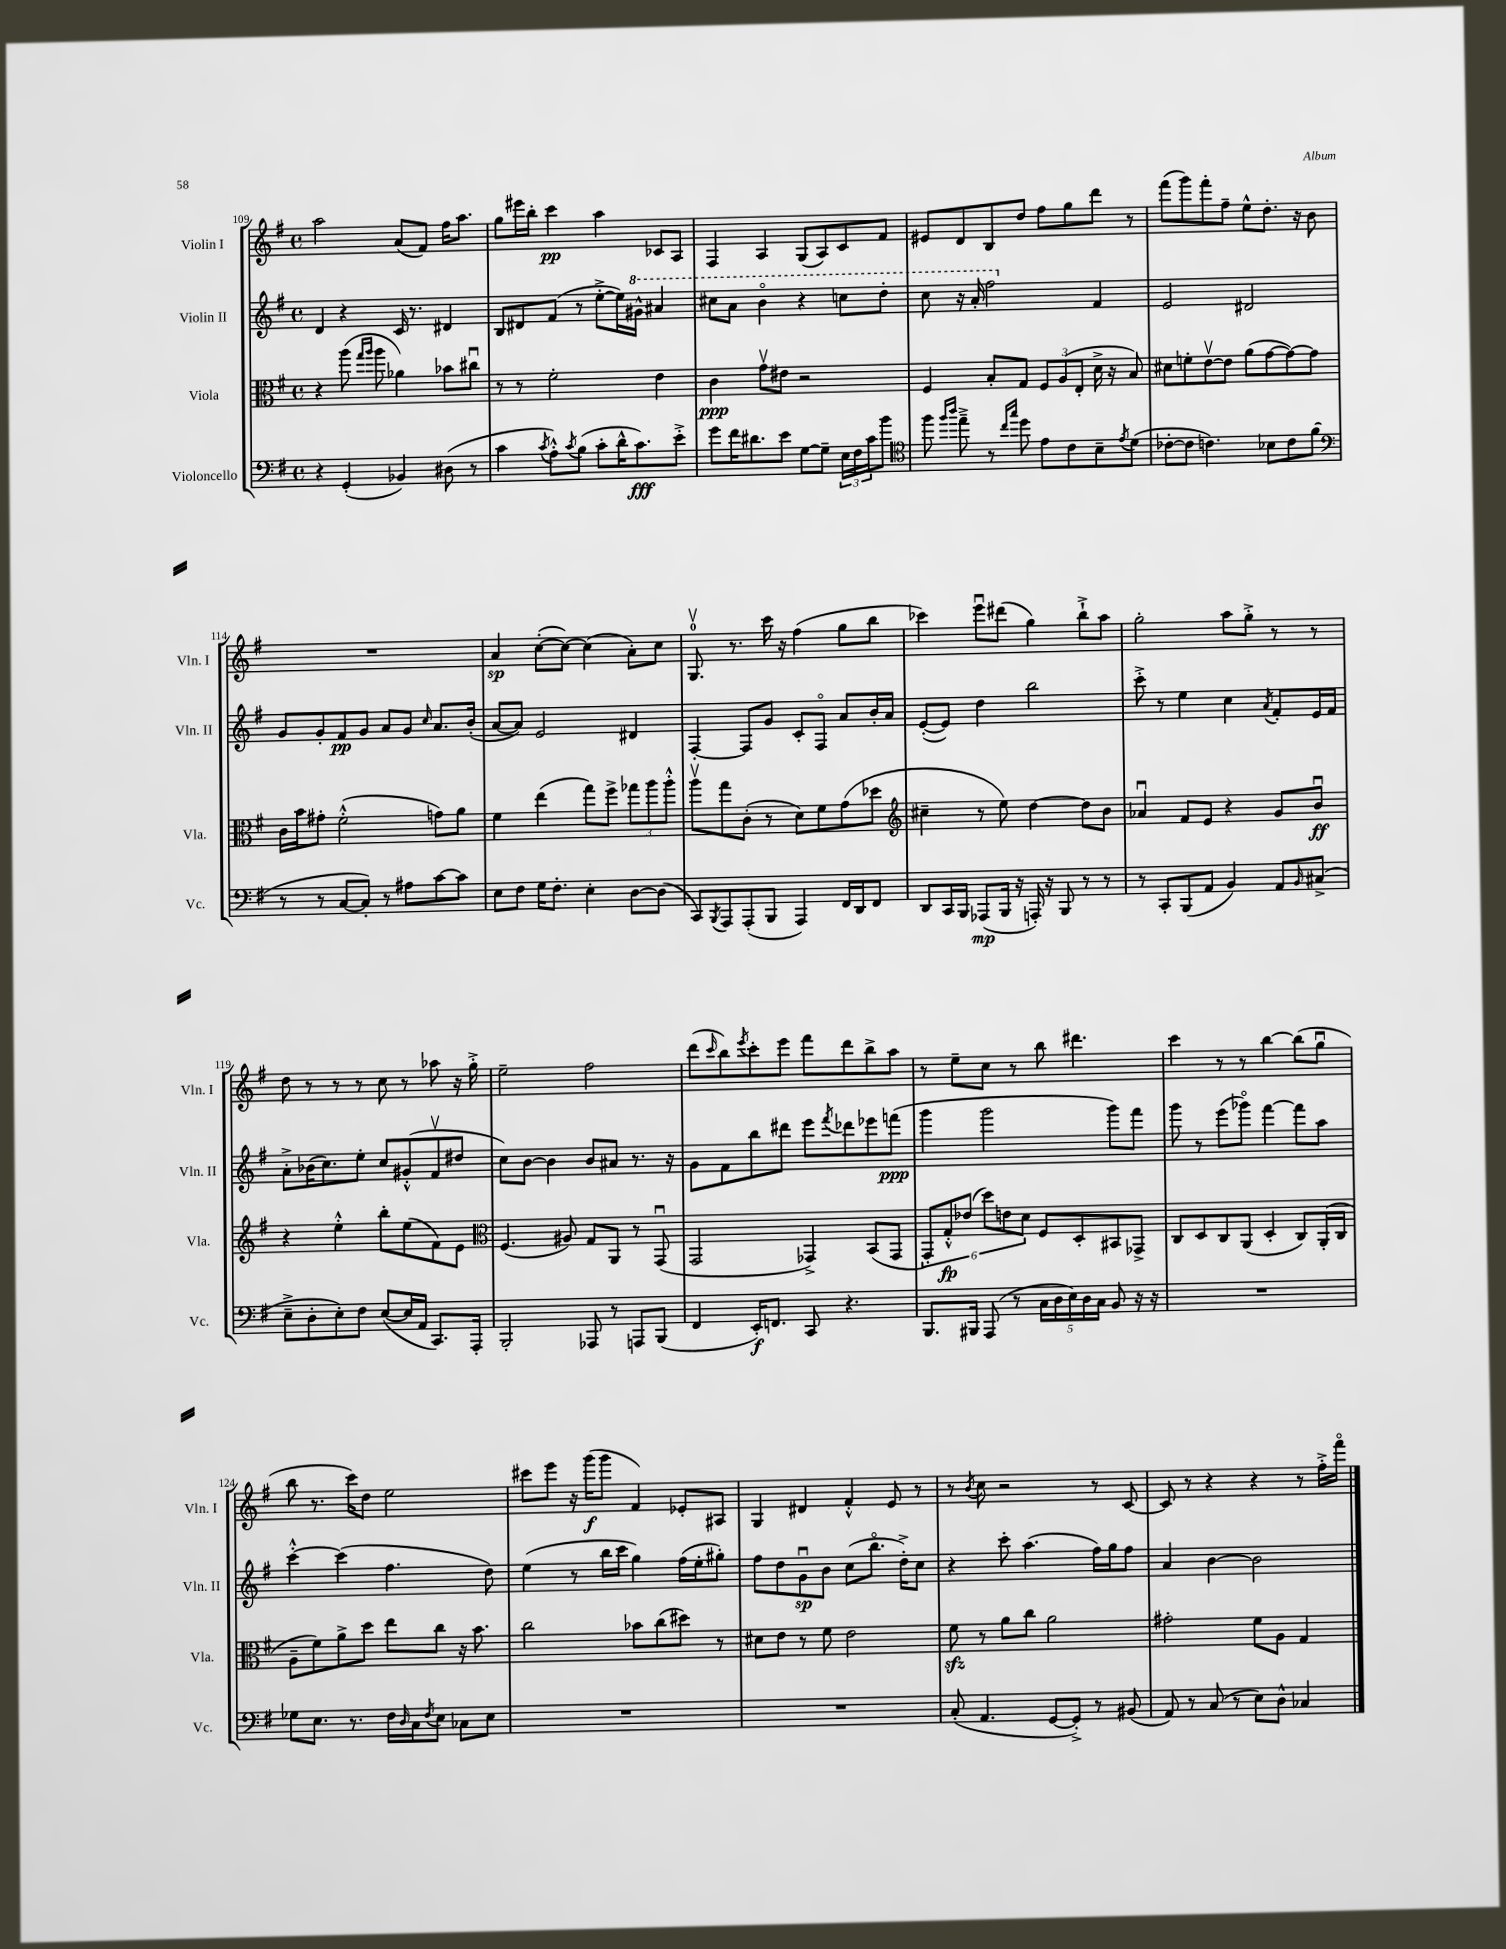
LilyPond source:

<<
\new StaffGroup <<
\new Staff = "s0" \with { instrumentName = "Violin I" shortInstrumentName = "Vln. I" } {
    \clef treble \key g \major \defaultTimeSignature \time 4/4
    a''2 a'8( fis'8) fis''16 a''8. |
    g''8 eis'''16 b''16-. c'''4\pp a''4 ces'8 a8 |
    fis4 a4 g8( a8) c'8 fis'8 |
    eis'8 d'8 b8 d''8 fis''8 g''8 d'''8 r8 |
    fis'''8( g'''8) fis'''8-. fis''8-- e''8-^ d''8.-. r16 b'8 |
    R1 |
    a'4\sp c''8~-.( c''8~) c''4( a'8-.) c''8 |
    g8.-0\upbow r8. c'''16 r16 fis''4( g''8 b''8 |
    ces'''4) e'''8\downbow dis'''8( g''4) b''8-!-> a''8 |
    g''2-. a''8 g''8-.-> r8 r8 |
    d''8 r8 r8 r8 c''8 r8 aes''8 r16 g''16-.-> |
    e''2-- fis''2 |
    d'''8( \grace { c'''16 } b''8) \acciaccatura { e'''8 } c'''8-. e'''8 fis'''8 d'''8 b''8-> a''8 |
    r8 e''8-- c''8 r8 b''8 dis'''4. |
    c'''4 r8 r8 b''4~ b''8( g''8\downbow |
    b''8 r8. c'''16) d''8 e''2 |
    cis'''8 e'''8 r16 g'''16\f( g'''8 fis'4) ees'8-. ais8 |
    g4 dis'4 fis'4-.-^ e'8 r8 |
    r8 \acciaccatura { b'8 } c''8 r2 r8 c'8~ |
    c'8 r8 r4 r4 r8 fis''16-.-> fis'''16\flageolet \bar "|." |
}
\new Staff = "s1" \with { instrumentName = "Violin II" shortInstrumentName = "Vln. II" } {
    \clef treble \key g \major \defaultTimeSignature \time 4/4
    d'4 r4 c'16 r8. dis'4 |
    b8 dis'8 fis'8( r8 e''8~-.-> e''16) \ottava #1 gis''16-^ ais''4 |
    cis'''8 a''8 b''4\flageolet r4 c'''8 d'''8-. |
    c'''8 r16 a''16-. fis'''2 \ottava #0 fis'4 |
    e'2 dis'2 |
    g'8 g'8-. fis'8\pp g'8 a'8 g'8 \grace { c''16 } a'8. b'16-.( |
    a'8~ a'8) e'2 dis'4 |
    fis4~-. fis8 g'8 c'8-. fis8\flageolet a'8 b'16-. a'16 |
    e'8~-.( e'8) d''4 b''2 |
    c'''8-.-> r8 e''4 c''4 \acciaccatura { a'8 } fis'8-. e'16 fis'16 |
    a'8-.-> bes'16( c''8.) e''8-. c''8 gis'8-.-^( fis'8\upbow dis''8 |
    c''8) b'8~ b'4 b'8 ais'8 r8. r16 |
    g'8 fis'8 b''8 dis'''8 e'''8 \acciaccatura { fis'''8 } des'''8 ees'''8 f'''8\ppp( |
    g'''4 g'''2 g'''8) fis'''8 |
    g'''8 r8 e'''8( ges'''8\flageolet) fis'''4~ fis'''8 a''8 |
    c'''4~-.-^ c'''4( fis''4. d''8) |
    e''4( r8 b''16 c'''16 g''4) fis''16( e''16-. gis''8-.) |
    fis''8 d''8 g'8\downbow\sp b'8 c''8( b''8.\flageolet d''16-.->) c''8 |
    r4 c'''8-. a''4.( fis''16) g''16 fis''8 |
    a'4 b'4~ b'2 \bar "|." |
}
\new Staff = "s2" \with { instrumentName = "Viola" shortInstrumentName = "Vla." } {
    \clef alto \key g \major \defaultTimeSignature \time 4/4
    r4 a''8( \grace { g''16 a''16 } a''8 aes'4) bes'8 cis''8\downbow |
    r8 r8 fis'2-. e'4 |
    c'4\ppp g'8\upbow eis'8 r2 |
    fis4 b8-. g8 \tuplet 3/2 { fis8 a8( e8-. } d'16-> r16 b8) |
    dis'8 f'8-. e'8~\upbow e'8 a'8( g'8~ g'8~) g'8 |
    c'16 b'16 gis'8-. fis'2-.-^( g'8) a'8 |
    fis'4 e''4( g''8) fis''8-> \tuplet 3/2 { ges''8 a''8 a''8-.-^ } |
    a''8\upbow g''8 c'8-.( r8 d'8) fis'8 g'8( des''8 |
    \clef treble cis''4-- r8 e''8) d''4~ d''8 b'8 |
    aes'4\downbow fis'8 e'8 r4 g'8 b'8\downbow\ff |
    r4 e''4-.-^ b''8-. e''8( fis'8) e'8 |
    \clef alto fis4.( ais8) g8 a,8 r8 g,8\downbow( |
    g,2 ges,4->) b,8( ges,8 |
    \tuplet 6/4 { g,8-.) g8-.-^\fp ees'8( d''8) e'8 d'8 } fis8 d8-. bis,8 ges,8-> |
    c8 d8 c8 a,8( d4-. c8) a,16-.( c16 |
    a8-- fis'8) a'8-> d''8 e''8 c''8 r16 b'8. |
    c''2 bes'8 c''8( dis''8) r8 |
    dis'8 e'8 r8 fis'8 e'2 |
    fis'8\sfz r8 a'8 c''8 a'2 |
    gis'2-. fis'8 a8 g4 \bar "|." |
}
\new Staff = "s3" \with { instrumentName = "Violoncello" shortInstrumentName = "Vc." } {
    \clef bass \key g \major \defaultTimeSignature \time 4/4
    r4 g,4-.( bes,4) dis8( r8 |
    c'4 \acciaccatura { c'8 } a8-.-^) \acciaccatura { c'8 } b8( c'8-. d'16-^ c'8.\fff) e'8-.-> |
    g'8 fis'16 dis'8. e'8 g8~ g8-- \tuplet 3/2 { e16 fis16 c'16 } b'8 |
    \clef tenor fis''8 \grace { fis''16 a''16 } e''8---> r8 \grace { c''16 g''16 } d''8 e'8 c'8 b8-- \acciaccatura { e'8 } d'8( |
    ces'8~-. ces'8 c'4.) bes8 c'8 fis'8( |
    \clef bass r8 r8 c8~ c8-.) r8 ais8 c'8~ c'8 |
    e8 fis8 g16 fis8.-. e4-. d8~ d8( |
    c,8) \acciaccatura { b,,8 } a,,8 a,,8-.( b,,8 a,,4) fis,16 d,16 fis,8 |
    d,8 c,16 b,,16 aes,,8\mp( b,,16 r16 a,,16-.) r16 b,,8 r8 r8 |
    r8 c,8-. b,,8( a,8 b,4) a,8 \grace { b,16 } cis8->( |
    e8---> d8-. e8-.) fis8 e8~( e16 a,16 c,8.) a,,16-. |
    b,,2-. aes,,8 r8 a,,8 b,,8( |
    fis,4 e,16-.\f) f,8. c,8 r4. |
    b,,8. bis,,16 a,,8( r8 \tuplet 5/4 { c16 d16 e16) d16 c16 } b,8 r16 r16 |
    R1 |
    ges8 e8. r8. fis16 \grace { d16 } c16 \acciaccatura { fis8 } e8 ces8 e8 |
    R1 |
    R1 |
    c8-.( a,4. g,8~ g,8-.->) r8 bis,8( |
    a,8) r8 c8( r8 e8) d8-^ ces4 \bar "|." |
}
>>
>>
\layout { \context { \Score currentBarNumber = #109 } }
